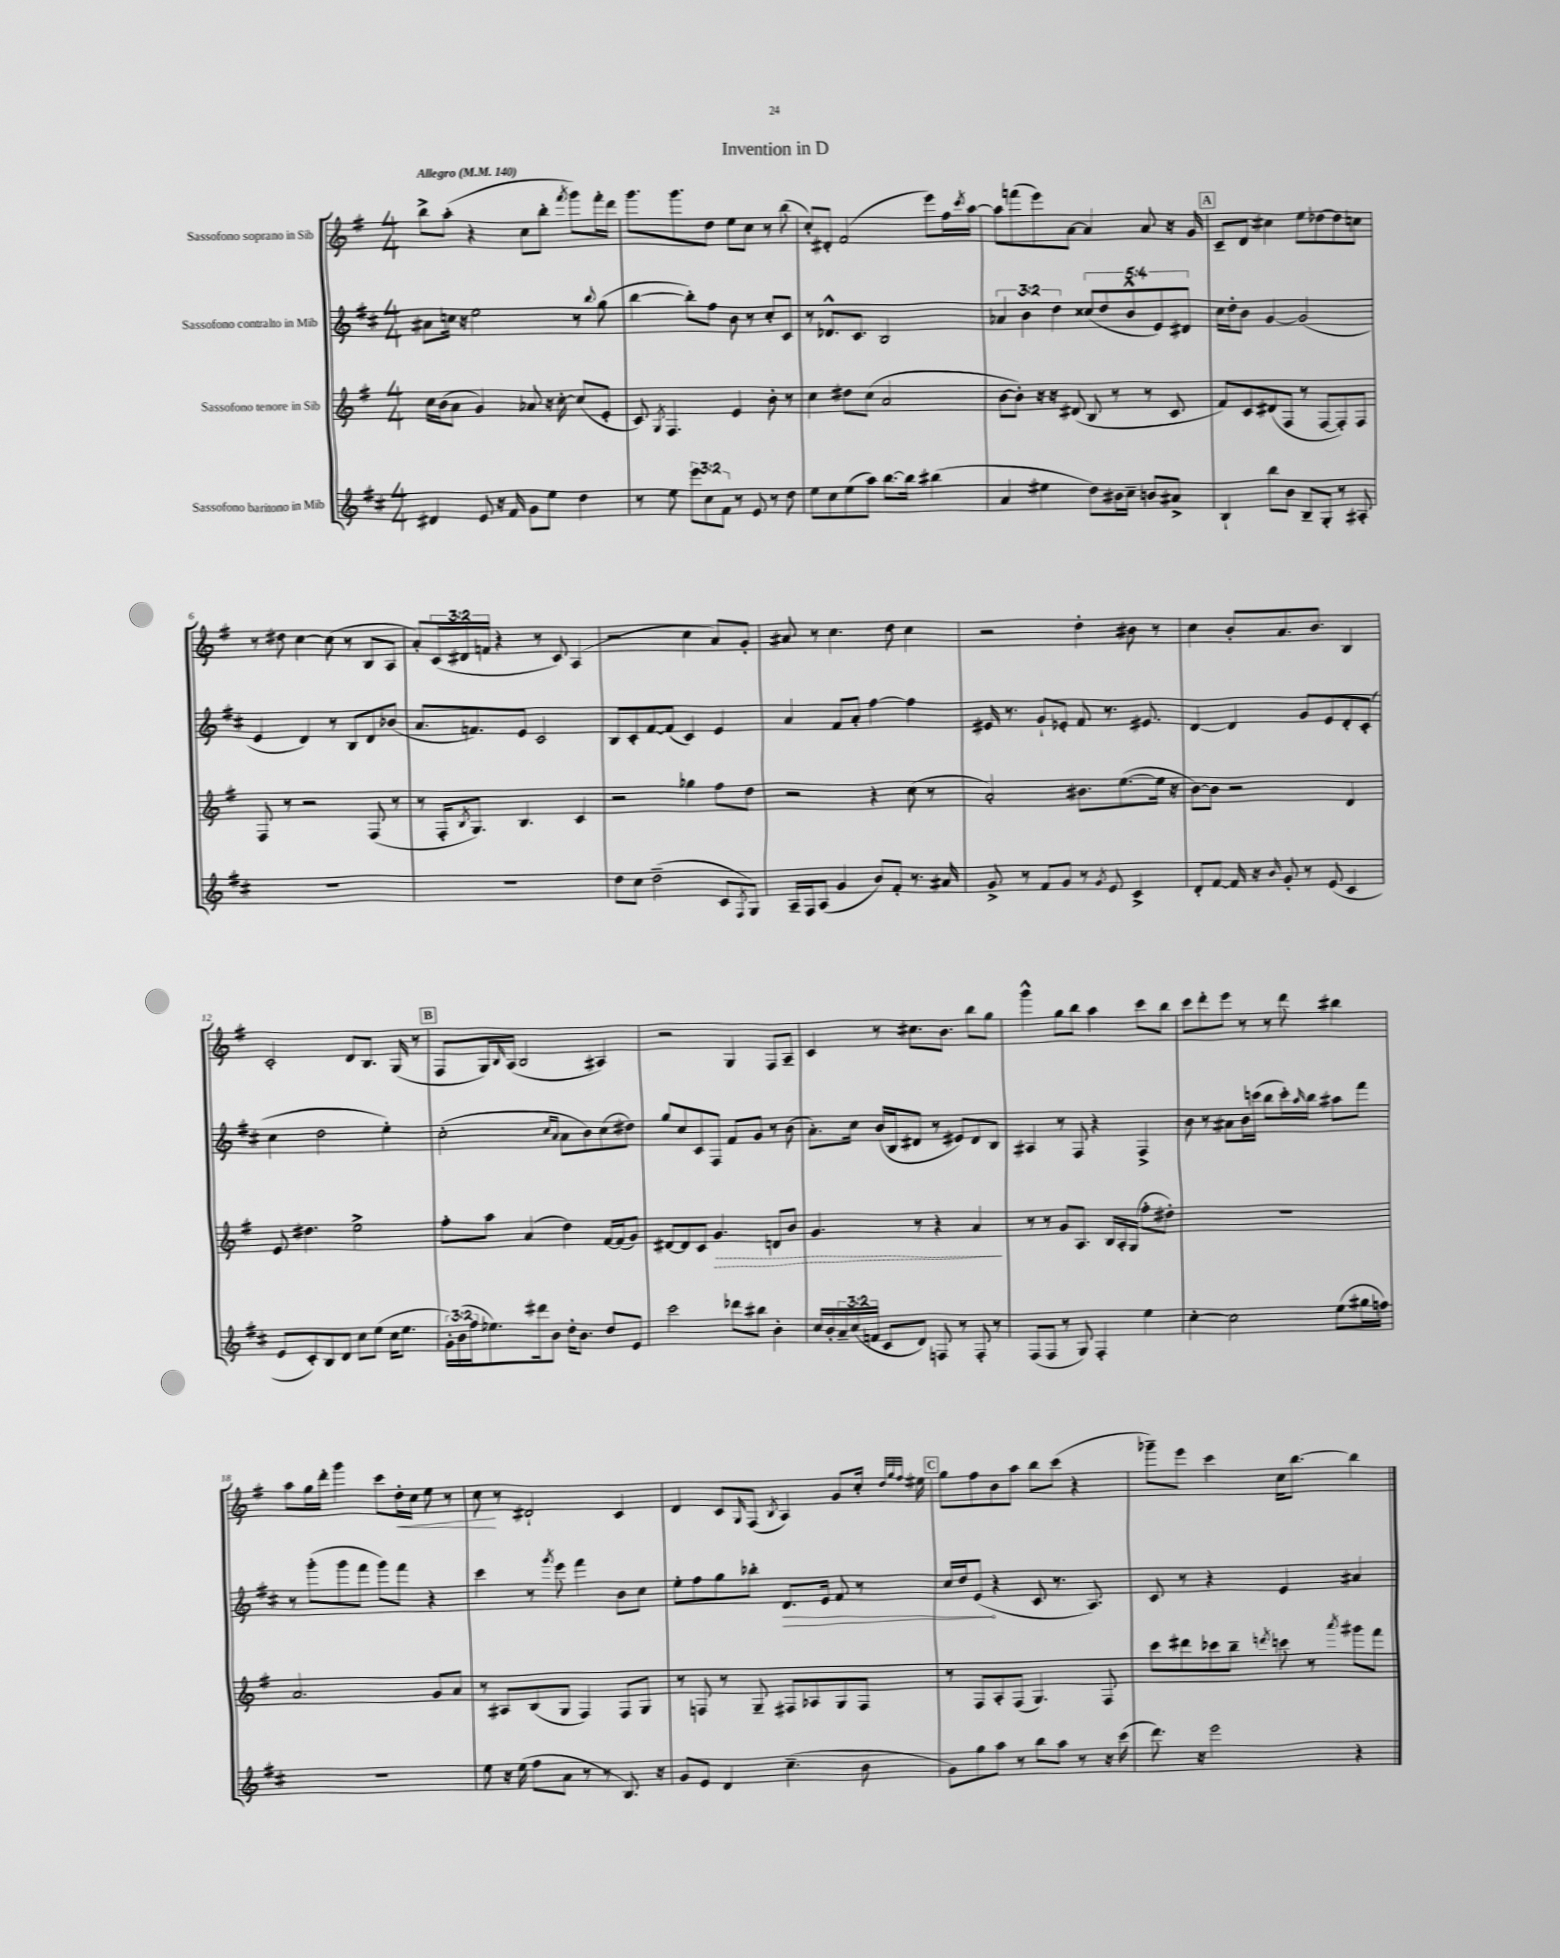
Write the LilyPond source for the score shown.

\header { title = "Invention in D" }
<<
\new StaffGroup <<
\new Staff = "s0" \with { instrumentName = "Sassofono soprano in Sib" } {
    \clef treble \key g \major \numericTimeSignature \time 4/4 \override Staff.TupletNumber.text = #tuplet-number::calc-fraction-text \tempo "Allegro" 4 = 140
    b''8-> a''8-.( r4 c''8 b''8-. \acciaccatura { fis'''8 } g'''8) fis'''16-. d'''16 |
    g'''8. g'''8. d''8 e''8 c''8 r8 b''8( |
    c''8-.) dis'8-. fis'2( e'''8) fis''16 \acciaccatura { c'''8 } a''16~ |
    a''8 f'''8( e'''8) a'8~ a'4 a'8 r16 g'16 |
    \mark \markup { \box "A" } c'8-- d'8 cis''4 e''8 des''8~ des''8 c''8 |
    r8 dis''8 c''4~ c''8( r8 b8 a8 |
    a'8-.) \tuplet 3/2 { c'16( dis'16 f'16 } r4 r8 c'8) a4( |
    r2 c''4 a'8) g'8-. |
    ais'8 r8 c''4. d''8 c''4 |
    r2 d''4-. bis'8 r8 |
    c''4 b'8-. a'8. b'8. b4 |
    c'2-. d'8 b8. g16( r8 |
    \mark \markup { \box "B" } fis8 g16) \grace { b16 } a16( b2 ais4) |
    r2 g4 fis8 a8-- |
    c'4 r8 cis''8. b'8. b''8 g''8 |
    g'''4-^ g''8 b''8 a''4 c'''8 b''8 |
    c'''8 d'''8-. e'''8 r8 r8 d'''8 bis''4 |
    a''8 g''16 d'''16-. g'''4 c'''8 d''16-.\< c''16 e''8 r8 |
    c''8\! r8 dis'2-! c'4 |
    d'4 c'8 \grace { g16 } fis8( \acciaccatura { b8 } a4) g'8 c''16-. \grace { d''32 g''32 fis''32 } eis''16 |
    \mark \markup { \box "C" } g''8 fis''8 b'8 a''8 b''8 c'''8( r4 |
    ges'''8--) e'''8 c'''4 c''16 b''8.~ b''4 \bar "|." |
}
\new Staff = "s1" \with { instrumentName = "Sassofono contralto in Mib" } {
    \clef treble \key d \major \numericTimeSignature \time 4/4 \override Staff.TupletNumber.text = #tuplet-number::calc-fraction-text
    ais'8 c''16 r16 e''2 r8 \appoggiatura { b''8 } g''8( |
    b''4~ b''8-.) fis''8 b'8 r8 cis''8-. cis'8 |
    r8 des'8.-^ cis'8. b2 |
    \tuplet 3/2 { aes'4 b'4 d''4 } \tuplet 5/4 { cisis''8( d''8 b'8-^ e'8) dis'8 } |
    \mark \markup { \box "A" } cis''16 d''16-. b'8 g'4~ g'2( |
    e'4 d'4) r8 b8 d'8 bes'8( |
    a'8. f'8.) e'8 cis'2 |
    b8 cis'8-. fis'8~ fis'8( cis'4) e'4 |
    a'4 fis'8 a'8-. fis''4~ fis''4 |
    eis'16 r8. g'8-! ees'8-. fis'8 r8. eis'8. |
    d'4~ d'4 g'8 e'8 d'8-. cis'8-.( |
    cis''4 d''2 e''4-.) |
    \mark \markup { \box "B" } cis''2-.( \grace { cis''16 a'16 } a'8 b'8) cis''8( dis''8) |
    g''8 cis''8 cis'8 fis8 fis'8 g'8 r8 b'8( |
    a'8.-.) cis''16 b'16( b16 dis'8 r8 eis'8) dis'8 b8 |
    ais4 r8 fis8 r4 fis4-> |
    b'8 r8 ais'8 b'16 c'''16( b''8 c'''16-.) \grace { a''16 } b''16 ais''8 fis'''8 |
    r8 g'''8-.( g'''8 fis'''8 g'''8) fis'''8 r4 |
    cis'''4 r8 \acciaccatura { g'''8 } e'''8 fis'''4 b'8 cis''8 |
    e''8-. fis''8 g''8 bes''8-. \once \override Hairpin.circled-tip = ##t d'8.\> e'16 fis'8 r8 |
    \mark \markup { \box "C" } cis''16 d''16 e'8\!( r4 cis'8 r8. a8.) |
    cis'8 r8 r4 e'4 ais'4 \bar "|." |
}
\new Staff = "s2" \with { instrumentName = "Sassofono tenore in Sib" } {
    \clef treble \key g \major \numericTimeSignature \time 4/4
    c''16 b'16( a'8 g'4) aes'8 r16 c''16~-. c''8( e'8-. |
    c'8) \acciaccatura { g8 } fis4. e'4 b'8-. r8 |
    c''4 dis''8 c''8( a'2 |
    b'8~ b'8-.) r16 r16 dis'8( b8 r8 r8 c'8 |
    \mark \markup { \box "A" } fis'8) c'8 dis'8( fis8 r8 fis8~ fis8-.) fis8 |
    fis8 r8 r2 fis8( r8 |
    r8 fis16-. \acciaccatura { b8 } g8.) b4. c'4 |
    r2 ges''4 fis''8 d''8 |
    r2 r4 c''8( r8 |
    a'2-.) bis'8. e''8.~( e''16 r16 |
    b'8~) b'8 r2 d'4 |
    e'8 dis''4. e''2-> |
    \mark \markup { \box "B" } fis''8-. a''8 a'4( d''4) fis'16~ fis'16( g'8) |
    dis'8~ dis'8 c'8 \once \override Hairpin.style = #'dashed-line g'4.\> d'8 b'8 |
    g'4. r8 r4 a'4\! |
    r8 r8 g'8 a8. b16 a16-. g16( fis''8-. dis''8-.) |
    R1 |
    a'2. g'8 a'8 |
    r8 ais8 b8( g8 fis4) fis8 g8 |
    r8 f8 r8 g8-- fis8 aes8 g8 fis8 |
    \mark \markup { \box "C" } r8 fis8 a8-. fis8( g4.) fis8 |
    c'''8 dis'''8 ces'''8 b''8-- \acciaccatura { d'''8 } c'''8 r8 \acciaccatura { a'''8 } gis'''8 fis'''8 \bar "|." |
}
\new Staff = "s3" \with { instrumentName = "Sassofono baritono in Mib" } {
    \clef treble \key d \major \numericTimeSignature \time 4/4 \override Staff.TupletNumber.text = #tuplet-number::calc-fraction-text
    dis'4 e'8 r16 fis'16 g'8 e''8 d''4 |
    r8 e''8 \tuplet 3/2 { e'''8 cis''8 fis'8 } r8 e'8 r8 d''8 |
    e''8 cis''8 e''8( a''8) b''8.~ b''16 bis''4( |
    a'4 eis''4 d''8) bis'16 cis''16-- b'8 ais'8-> |
    \mark \markup { \box "A" } b4-! b''8 b'8 b8-- g8-. r8 ais8-. |
    R1 |
    R1 |
    d''8 cis''8 d''2--( cis'8 \acciaccatura { fis8 } g8) |
    a16-- fis16 a8( g'4 b'8) fis'8-. r8. ais'16 |
    g'8-> r8 fis'8 g'8 r8 \acciaccatura { g'8 } e'8 cis'4-> |
    d'8-. fis'8~ fis'16 r16 \grace { b'16 } g'8-. r8 e'8( cis'4 |
    e'8 cis'8-.) b8 d'8 cis''8 e''8( cis''16 e''8. |
    \mark \markup { \box "B" } \tuplet 3/2 { g'16-.) b'16( fis''16 } ees''8.) dis'''16 b'8 d''16-. b'8. d''8 e'8 |
    cis'''2 des'''8 bis''8 b'4-. |
    cis''16 b'16-. \tuplet 3/2 { a'16-- cis''16( f'16 } cis'8 d'8) f8 r8 f8-. r8 |
    fis8( fis8 r8 g8) fis4-. e''4 |
    cis''4~-. cis''2 e''8( gis''16 f''16) |
    R1 |
    e''8 r16 e''16( fis''8 a'8 r8 r8 b8.) r16 |
    g'8 e'8 d'4 cis''4.--( b'8 |
    \mark \markup { \box "C" } g'8) g''8 a''8 r8 b''8 a''8 r8 r16 cis'''16( |
    d'''8.) r16 e'''2 r4 \bar "|." |
}
>>
>>
